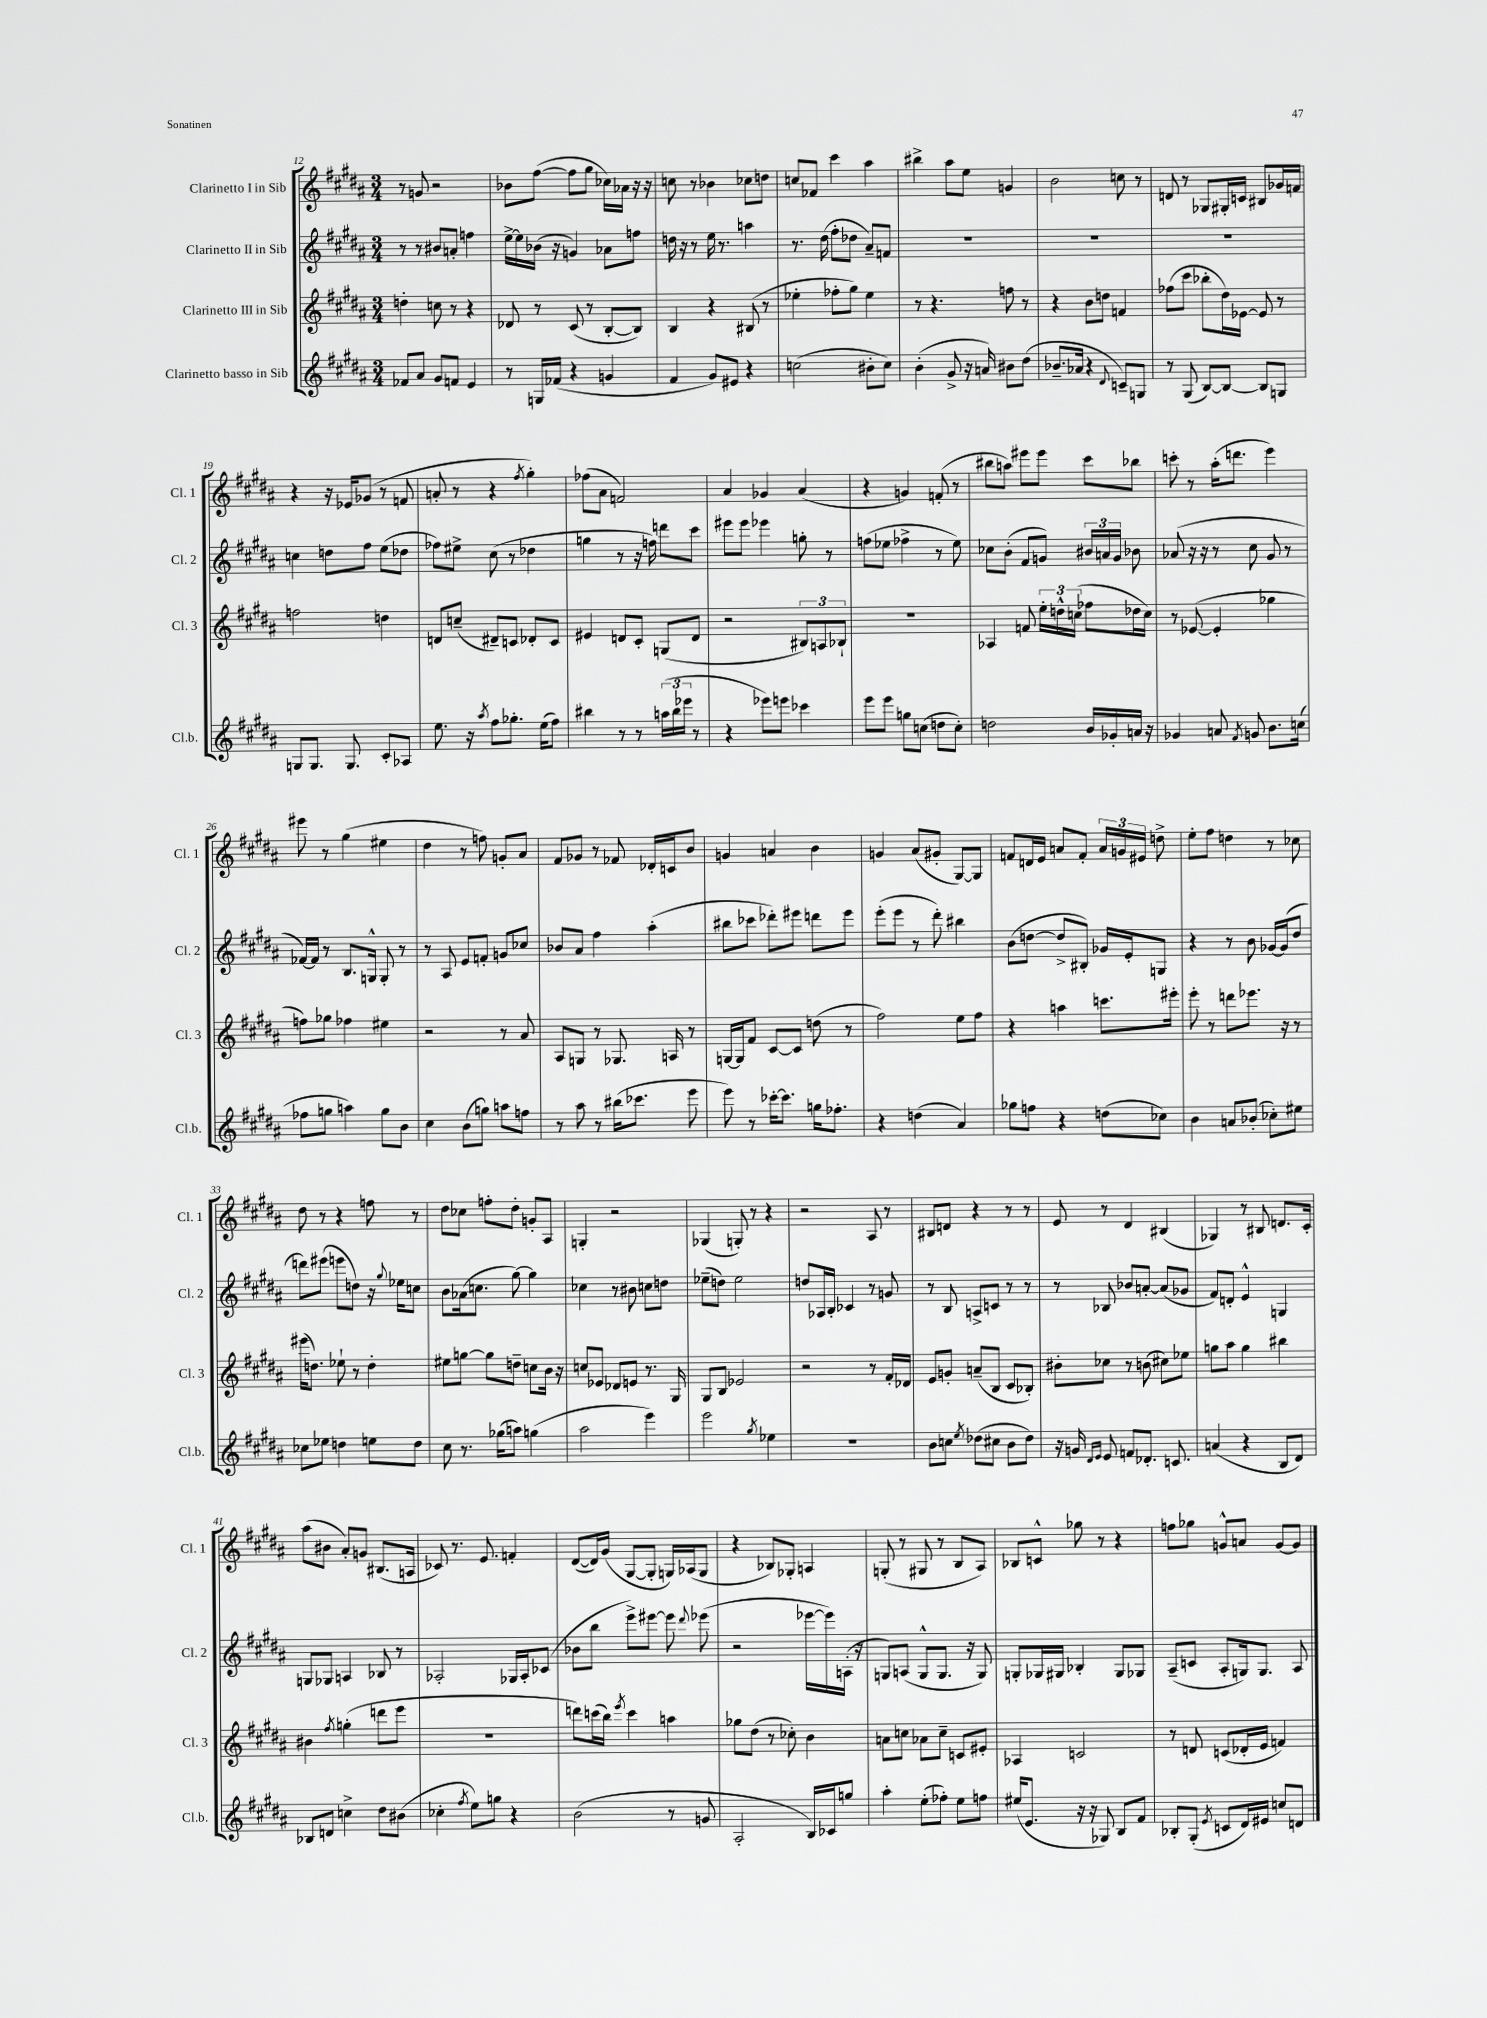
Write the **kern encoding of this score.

**kern	**kern	**kern	**kern
*part4	*part3	*part2	*part1
*staff4	*staff3	*staff2	*staff1
*I"Clarinetto basso in Sib	*I"Clarinetto III in Sib	*I"Clarinetto II in Sib	*I"Clarinetto I in Sib
*I'Cl.b.	*I'Cl. 3	*I'Cl. 2	*I'Cl. 1
*clefG2	*clefG2	*clefG2	*clefG2
*k[f#c#g#d#a#]	*k[f#c#g#d#a#]	*k[f#c#g#d#a#]	*k[f#c#g#d#a#]
*M3/4	*M3/4	*M3/4	*M3/4
=12	=12	=12	=12
8f-X/L	4ddn'\	8r	8r
8a#/J	.	8r	8gn/
8g#/L	8ccn\	8b#X/L	2r
8fn/J	8r	8an'/J	.
4e/	4r	4ffn\	.
=13	=13	=13	=13
8r	8d-X/	[16ee^\LL	8b-X\L
.	.	16ee\]	.
16Gn/LL	8r	(16b-X\JJ	([8ff#\J
(16f-X/JJ	.	16r	.
4r	(8c#/	4gn/)	8ff#\L]
.	8r	.	8gg#\J
4gn/	[8B'/L	8a-X\L	16cc-X\LL)
.	.	.	16a-X\JJ
.	8B/J])	8ffn\J	16r
.	.	.	16r
=14	=14	=14	=14
4f#/	4B/	16ddn\	8ccn\
.	.	16r	.
.	.	8r	8r
8g#/L)	4r	16ee\	4b-X\
.	.	8.r	.
8e#X/J	.	.	.
4r	(8B#X/	4aan\	8cc-X\L
.	8r	.	8ddn\J
=15	=15	=15	=15
(2ccn\	4ee-X'\	8.r	8ccn/L
.	.	.	8f-X/J
.	.	(16dd#\	.
.	8ff-X'\L	8ff#'\L	4ccc#\
.	8gg#\J)	8dd-X\J	.
8b#X'\L	4ee-\	8a#~/L)	4aa#\
8cc\J)	.	8fn/J	.
=16	=16	=16	=16
(4b'\	8r	2.r	4bb#X^\
.	4.r	.	.
8g#^/	.	.	8aa#\L
16r	.	.	8ee\J
16an/)	.	.	.
8b#X\L	8ffn\	.	4gn/
(8dd#\J	8r	.	.
=17	=17	=17	=17
8.b-X~/L	4r	2.r	2b\
16a-X/Jk	.	.	.
4r	8b\L	.	.
.	8ddn\J	.	.
8qqd#/	.	.	.
8cn~/L)	4fn/	.	8ccn\
8Gn/J	.	.	8r
=18	=18	=18	=18
8r	(8ff-X\L	2.r	8dn/
(8G#/	8ccc#\J	.	8r
[8B/L)	8bb-X'\L	.	8G-X/L
8B/J_	16dd#\L)	.	16G#X'/L
.	[16e-X\JJ	.	16cn/JJ
8B/L]	8e-/]	.	8B#X/L
8Gn/J	8r	.	16g-X/L
.	.	.	16fn/JJ
!!LO:LB:g=z
=19	=19	=19	=19
8Gn/L	2ffn\	4ccn\	4r
8.G/J	.	.	.
.	.	8ddn\L	16r
8.G/	.	.	16e-X/KL
.	.	8ff#\J	(8g-X/J
8c#'/L	4ddn\	(8ee\L	8r
8A-X/J	.	8dd-X\J	8fn/
=20	=20	=20	=20
8.ee\	8dn/L	8ff-X\L)	8an'/
.	(8ccn~/J	8ee#X^\J	8r
16r	.	.	.
8qaa#/	.	.	.
8ff#\L	8d#X~/L)	(8cc#\	4r
8.gg-X'\J	8cn/J	8r	.
.	.	.	8qff#/
.	8d-X'/L	4dd-X\	4gg#'\)
(16ee\KL	.	.	.
8ff#\J)	8c/J	.	.
=21	=21	=21	=21
4bb#X\	4e#X/	4ggn\	(8ff-X\L
.	.	.	8a#\J
8r	8dn/L	8r	2fn/)
8r	8c#'/J	16r	.
.	.	16ffn\)	.
(24aan\LL	(8Gn/L	8dddn\L	.
24bb#\	.	.	.
24eee-X\JJ	.	.	.
8r	8d/J	8ccc#\J	.
=22	=22	=22	=22
4r	2r	8eee#X\L	4a#/
.	.	8eee#\J	.
8eee-X\L)	.	4eee-X\	4g-X/
8eeen\J	.	.	.
4ccc-X\	12B#X/L)	8ggn'\	(4a#/
.	12An/	.	.
.	.	8r	.
.	12B-X`/J	.	.
=23	=23	=23	=23
8eee\L	2.r	(8ffn\L	4r
8eee\J	.	8ee-X\J	.
8ggn\L	.	4ff-X^\	4gn/)
(8ccn\J	.	.	.
8ddn\L	.	8r	(8fn'/
8cc'\J)	.	8ee-\)	8r
=24	=24	=24	=24
2ddn\	4A-X/	8cc-X\L	8bb#X\L
.	.	(8b'\J	8aan\J)
.	8fn/	8f#/L	8eee#X\L
.	24ee'\LL	8gn/J)	8eee#\J
.	24ddn^^\	.	.
.	(24ccn\JJ	.	.
16b/LL	8ff-X\L	24b#X/LL	8ccc#\L
.	.	24an/	.
16g-X'/	.	.	.
.	.	24g/JJ	.
16an/JJ	16dd-X\L	8b-X\	8bb-X\J
16r	16cc\JJ)	.	.
=25	=25	=25	=25
4g-X/	8r	(8a-X/	8cccn'\
.	([8e-X/	16r	8r
.	.	16r	.
8an/	4e-'/]	8r	(16aa#'\KL
.	.	.	8.dddn\J
8qf#/	.	.	.
8gn/	.	8cc#\	.
8.b\L	4gg-X\	8g#/	4eee\)
.	.	8r	.
(16ccn\Jk	.	.	.
!!LO:LB:g=z
=26	=26	=26	=26
8ff-X\L	8ffn\L)	[16f-X/LL)	8eee#X\
.	.	16f-/JJ]	.
8ggn\J	8gg-X\J	8r	8r
4aan\)	4ff-X\	8.B/L	(4gg#\
.	.	16Gn^^/Jk	.
8gg\L	4ee#X\	8G'/	4ee#X\
8b\J	.	8r	.
=27	=27	=27	=27
4cc#\	2r	8r	4dd#\
.	.	8A#/	.
(8b\L	.	8e/L	8r
8ggn\J)	.	8fn'/J	8ffn\)
8aan\L	8r	8gn/L	8gn'/L
8ffn\J	8a#/	8cc-X/J	8a#/J
=28	=28	=28	=28
8r	8A#/L	8b-X/L	8f#/L
8aa#\	8Gn/J	8a#/J	8g-X/J
8r	8r	4ff#\	8r
(16bb#X\KL	8.G-X/	.	8f-X/
8.ccc-X\J	.	.	.
.	.	(4aa#'\	16d-X'/LL
.	16An/	.	16cn/J
8eee\	8r	.	8b/J
=29	=29	=29	=29
8eee\)	[16Gn/LL	8bb#X\L	4gn/
.	16G/J]	.	.
8r	8f#/J	8ccc-X\J	.
[16ccc-X'\KL	[8c#/L	8ddd-X'\L)	4an/
8.ccc-\J]	.	.	.
.	8c#/J]	8eee#X\J	.
16ggn\KL	(8ddn\	8dddn\L	4b\
8.ff-X'\J	.	.	.
.	8r	8eee#\J	.
=30	=30	=30	=30
4r	2ff#\)	(8eee'\L	4gn/
.	.	8eee\J	.
(4ddn\	.	8r	(8a#/L
.	.	8ddd#'\)	8g#X'/J
4a#/)	8ee\L	4bb#X\	[8G#/L)
.	8ff#\J	.	8G#/J]
=31	=31	=31	=31
8gg-X\L	4r	(8b\L	8fn/L
8ffn\J	.	[8ddn\J	16dn/L
.	.	.	16e/JJ
4r	4aan\	8dd^/L]	8an/L
.	.	8B#X'/J)	8f'/J
(8ddn\L	8.cccn\L	16g-X/LL	24a/LL
.	.	.	24gn/
.	.	16e'/J	.
.	.	.	24e#X/JJ
8cc-X\J)	.	8Gn/J	8ddn^\
.	16eee#X'\Jk	.	.
=32	=32	=32	=32
4b\	8eee'\	4r	8ee'\L
.	8r	.	8ff#\J
8an/L	8dddn\L	8r	4ddn\
(8b-X'/J	8.eee-X\J	8b\	.
8cc-X'\L)	.	[16g-X/LL	8r
.	16r	(16g-/J]	.
8ee#X\J	8r	8dd#/J	8cc-X\
!!LO:LB:g=z
=33	=33	=33	=33
8cc-X\L	(16eee#X\KL	8dddn\L)	8dd#\
.	8.ddn\J)	.	.
8ee-X\J	.	(8eee#X\J	8r
4ddn\	8ee-X`\	8eeen\L	4r
.	8r	8ddn\J)	.
8een\L	4dd'\	16r	8ffn\
.	.	8qqgg#/	.
.	.	16ee-X\KL	.
8dd\J	.	8ccn\J	8r
=34	=34	=34	=34
8cc#\	8ee#X\L	8b\L	8dd#\L
8.r	[8ggn\J	(16a-X\k	8cc-X\J
.	.	8.ccn\J	.
.	8gg\L]	.	8ffn'\L
(16gg-X\KL	.	.	.
8aan\J)	8ddn~\J	[8gg#\)	8dd#'\J
(4ggn\	8ccn\L	4gg#\]	8gn'/L
.	16b\Jk	.	8A#/J
.	16r	.	.
=35	=35	=35	=35
2aa#\	8ccn/L	4cc-X\	4Gn'/
.	8e-X/J	.	.
.	8d-X/L	8r	2r
.	8en/J	8b#X\	.
4eee\)	8.r	8ccn\L	.
.	.	8ddn\J	.
.	16G#/	.	.
=36	=36	=36	=36
2eee\	8G#/L	(8ee-X~\L	(4G-X/
.	8B/J	8ddn\J)	.
.	2e-X/	2ee-\	8Gn'/)
.	.	.	8r
8qgg#/	.	.	.
4ee-X\	.	.	4r
=37	=37	=37	=37
2.r	2r	8ddn/L	2r
.	.	16A-X/L	.
.	.	16B'/JJ	.
.	.	4c-X/	.
.	8r	8r	8A#/
.	16f#'/LL	8gn/	8r
.	16d-X/JJ	.	.
=38	=38	=38	=38
8b\L	8e/L	8r	8B#X/L
8ccn\J	8gn'/J	8B/	8dn/J
8qee/	.	.	.
(8dd-X\L	(8an~/L	8An^/L	4r
8cc#X\J	8B/J	8cn/J	.
8b\L	8c#/L	8r	8r
8dd-\J)	8B-X'/J)	8r	8r
=39	=39	=39	=39
16r	8b#X'\L	8r	8e/
16gn/	.	.	.
16qqd#/LL	.	.	.
16qqe/JJ	.	.	.
8e/	8cc-X\J	8B-X/	8r
8fn/L	8r	8b-X/L	4d#/
8.d-X'/J	(8bn\	[8an'/J	.
.	8cc#X\L)	(8a/L]	(4B#X/
8.cn/	.	.	.
.	8ee-X\J	8g-X/J	.
=40	=40	=40	=40
(4an/	8ggn\L	8f#/L)	4G-X/)
.	8aa#\J	8dn'/J	.
4r	4gg\	4e^^/	8r
.	.	.	8B#X/
8B/L	4bb#X\	4Gn/	8.dn/L
8d#/J)	.	.	.
.	.	.	16c#'/Jk
!!LO:LB:g=z
=41	=41	=41	=41
8B-X/L	4b#X\	8Gn/L	(8aa#\L
8dn/J	.	8G-X/J	8b#X\J
.	8qff#/	.	.
4ccn^\	(4ggn'\	4An/	8a#'/L)
.	.	.	8gn/J
8dd#\L	8dddn\L	8B-X/	(8.B#X/L
(8b#X\J	8eee\J	8r	.
.	.	.	16An/Jk
=42	=42	=42	=42
4cc-X'\	2.r	2A-X'/	8c-X/)
.	.	.	8.r
8qff#/	.	.	.
8ee\L)	.	.	.
.	.	.	8.e/
8ggn\J	.	.	.
4r	.	16G-X/LL	4fn'/
.	.	16A-'/J	.
.	.	(8c-X/J	.
=43	=43	=43	=43
(2b\	8dddn\L)	8b-X\L	([8d#/L
.	(16cccn\L	8bb\J	16d#/L])
.	16bb\JJ)	.	(16g#/JJ
.	8qeee/	.	.
.	4ccc\	8eee^\L)	[8G#/L
.	.	[8eee#X\J	8G#'/J]
8r	4aan\	8eee#\]	16Gn/LL)
.	.	.	(16A-X/J
.	.	8qqddd#/	.
8gn/	.	(8eee-X\	8G/J
=44	=44	=44	=44
2A#'/	8gg-X\L	2r	4r
.	(8dd#\J	.	.
.	8r	.	8B-X/L)
.	8cc-X'\)	.	8G-X'/J
16B/LL)	4b\	[16eee-X\LL	4An/
16c-X/J	.	16eee-\])	.
8ggn/J	.	(16An'\JJ	.
.	.	16r	.
=45	=45	=45	=45
4aa#'\	8an\L	8Gn/L)	(8Gn'/
.	8ccn\J	(8An/J	8r
(8ee'\L	8a-X\L	8G^^/L	8G#X/
8ff-X'\J)	8cc~\J	8.G/J	8r
8ee\L	8cn/L	.	8B/L
.	.	16r	.
8ffn\J	8e#X'/J	8G/)	8A#/J)
=46	=46	=46	=46
(16ee#X/KL	4A-X/	8Gn'/L	8B-X/L
8.e/J	.	.	.
.	.	16G-X/L	8cn^^/J
.	.	16G#X/JJ	.
16r	2cn/	4B-X'/	8gg-X\
16r	.	.	.
8G-X/)	.	.	8r
8B/L	.	8G#/L	4r
8f#/J	.	8G-X/J	.
=47	=47	=47	=47
8B-X'/L	8r	(8A#~/L	8ffn\L
(8G#'/J	8dn/	8cn/J	8gg-X\J
8qe/	.	.	.
8cn/L	(8cn/L	8A#'/L	8gn^^/L
16d#/L)	16d-X'/L	16Gn/k)	8an/J
16e#X/JJ	16e/JJ	8.G/J	.
8ccn/L	4fn/)	.	[8g/L
8dn/J	.	8A#/	8g/J]
==	==	==	==
*-	*-	*-	*-
